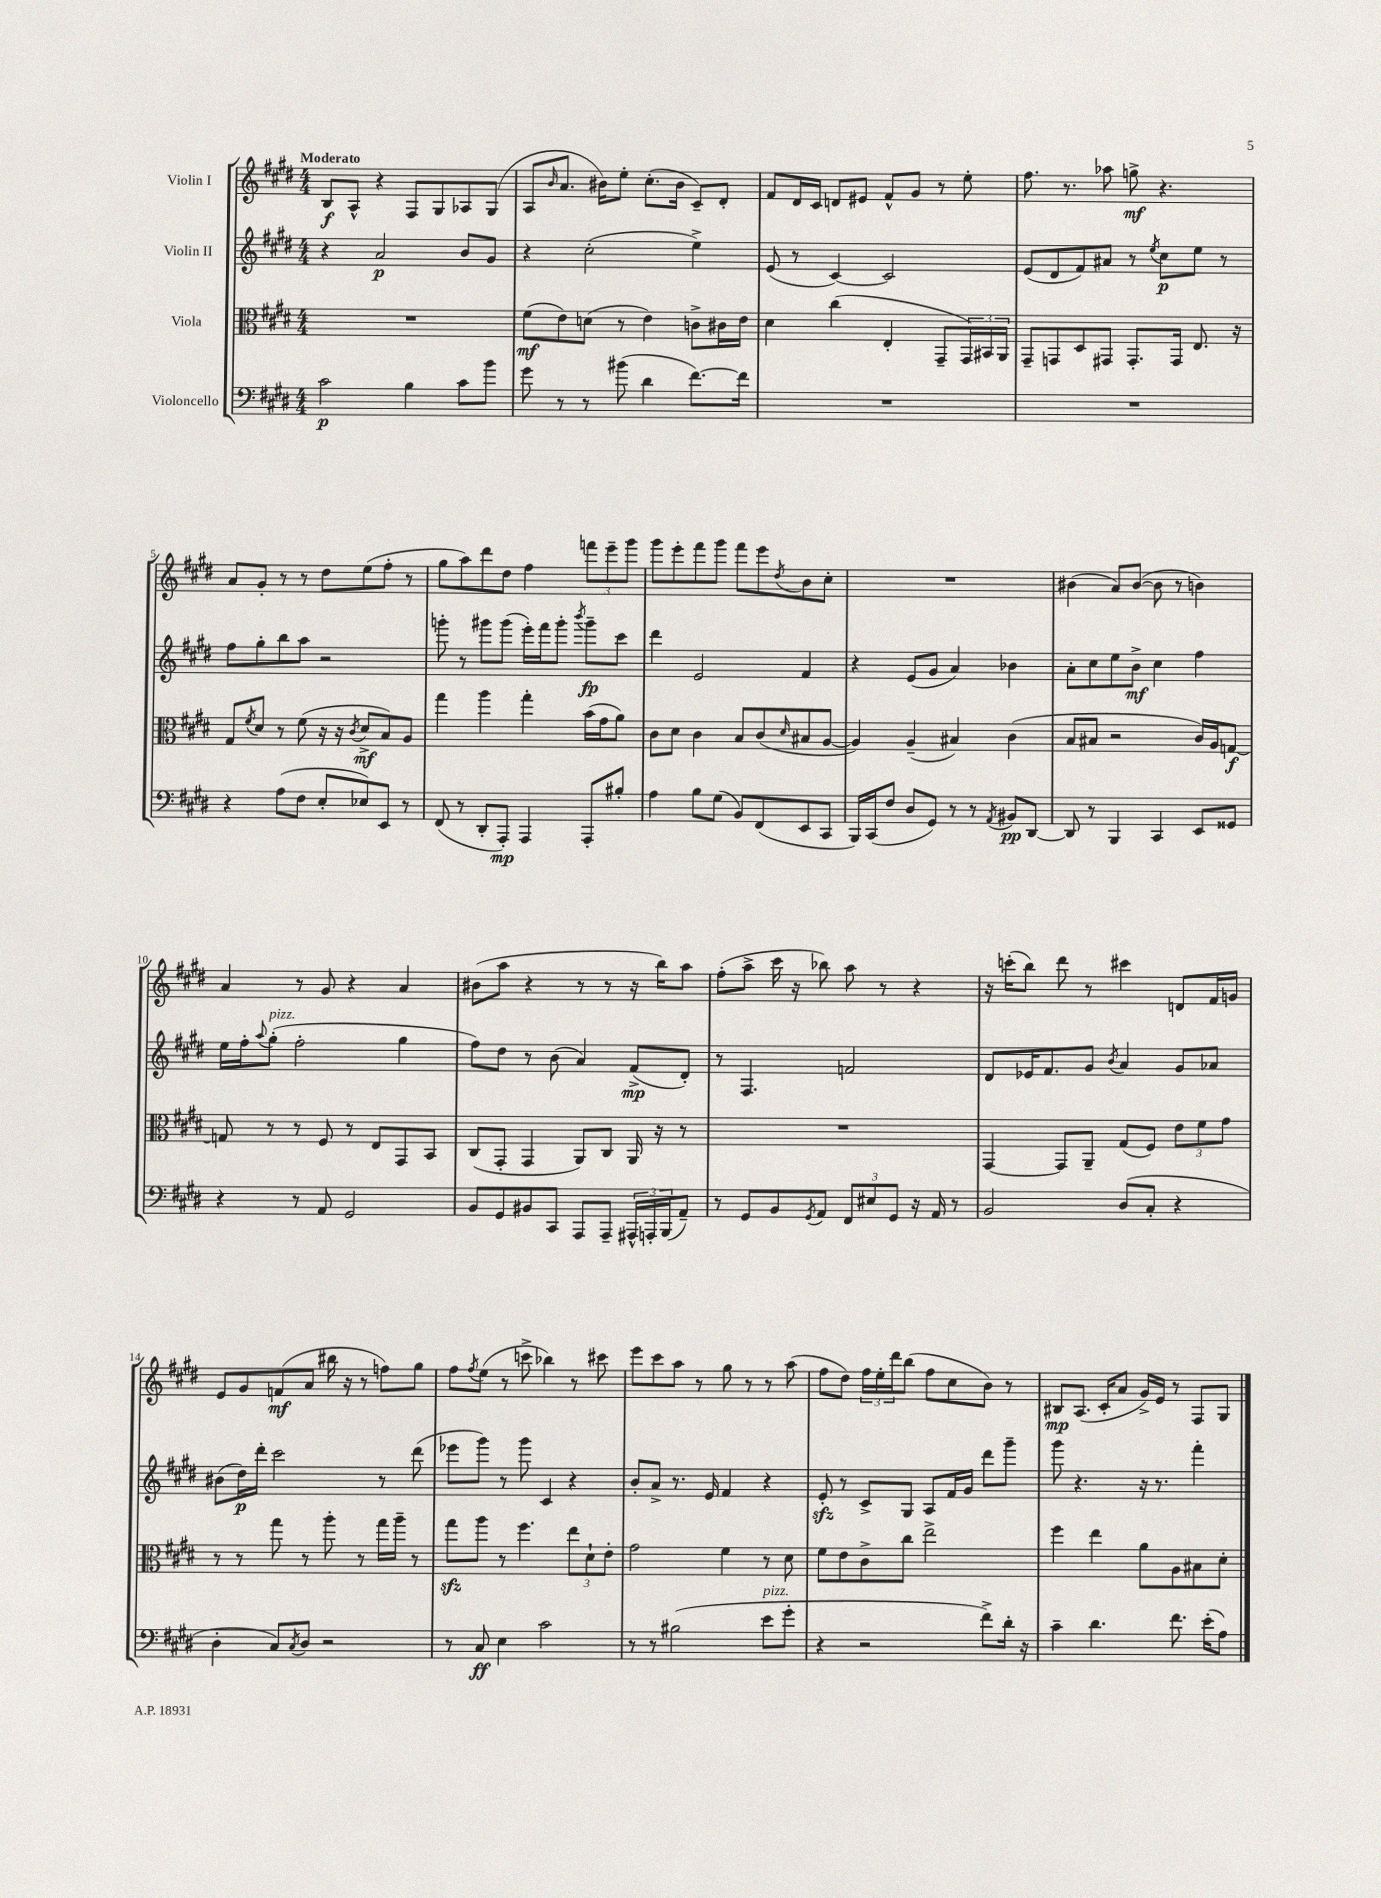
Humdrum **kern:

**kern	**kern	**kern	**kern
*staff4	*staff3	*staff2	*staff1
*clefF4	*clefC3	*clefG2	*clefG2
*k[f#c#g#d#]	*k[f#c#g#d#]	*k[f#c#g#d#]	*k[f#c#g#d#]
*M4/4	*M4/4	*M4/4	*M4/4
2c#	1r	4r	8B
.	.	.	8A^^
.	.	2a	4r
4B	.	.	8F#
.	.	.	8G#
8c#	.	8b	8A-
8b	.	8g#	(8G#
=	=	=	=
8g#	(8f#	4r	8A
.	.	.	16qqb
8r	8e)	.	8.a
8r	(8d	(2cc#'	.
.	.	.	16b#)
(8b#	8r	.	8ee'
4d#	4e)	.	(8.cc#'
.	.	.	16b#
[8.f#)	8c^	4ee^)	8c#~)
.	16c#	.	8d#'
16f#]	16e	.	.
=	=	=	=
1r	4d#	(8e	8f#
.	.	8r	16d#
.	.	.	16c#
.	(4cc#	[4c#)	8d
.	.	.	8e#
.	4E'	2c#]	8f#^^
.	.	.	8g#
.	8GG#~	.	8r
.	24GG#)	.	8ee'
.	24BB#	.	.
.	24AA	.	.
=	=	=	=
1r	8GG#~	(8e	8.ff#
.	8GG	8d#	.
.	.	.	8.r
.	8D#	8f#)	.
.	8GG#	8a#	8aa-
.	8.GG#'	8r	8gg^
.	.	8qee	.
.	.	8cc#	4.r
.	16GG#	.	.
.	8.E	8ee	.
.	.	8r	.
.	16r	.	.
=	=	=	=
4r	8G#	8ff#	8a
.	8qf#	.	.
.	8d#	8gg#'	8g#'
(8A	8r	8bb	8r
8F#	(8f#	8aa	8r
8E'	16r	2r	8dd#
.	16r	.	.
.	8qc#	.	.
8E-)	8d#^	.	(8ee
8EE	8B)	.	8ff#'
8r	8A	.	8r
=	=	=	=
(8FF#	4gg#	8ggg'	8gg#
8r	.	8r	8aa)
8DD#'	4aa	8ggg#	8ddd#
8AAA')	.	(8ggg#	8dd#
4AAA	4gg#'	16eee')	4ff#
.	.	16fff#	.
.	.	8ggg#'	.
.	.	8qbbb	.
8AAA'	(16b	8ggg#~	12fff
.	16g#	.	.
.	.	.	12eee~
8B#'	8a)	8ccc#	.
.	.	.	12ggg#
=	=	=	=
4A	8c#	4ddd#	8ggg#
.	8d#	.	8eee'
8B	4c#	2e	8fff#
(8G#	.	.	8ggg#
8BB)	8B	.	8fff#
(8FF#	(8c#	.	8eee
.	16qqd#	.	8qdd#
8EE	8B#	4f#	8b
8CC#	[8A	.	8cc#'
=	=	=	=
16BBB)	4A])	4r	1r
(16CC#	.	.	.
8F#	.	.	.
8D#	(4A~	(8e	.
8GG#)	.	8g#	.
8r	4B#)	4a)	.
8r	.	.	.
8qAA	.	.	.
8BB#	(4c#	4b-	.
[8DD#	.	.	.
=	=	=	=
8DD#]	8B	8a'	(4b#
8r	8B#	8cc#	.
4BBB	2r	8ee	8a)
.	.	8b^	([8b#
4CC#	.	4cc#	8b#]
.	.	.	8r
8EE	16c#)	4ff#	4b)
.	16A	.	.
8GG##	[8G	.	.
=	=	=	=
4r	8G]	16ee	4a
.	.	16ff#'	.
.	.	8qqaa	.
.	8r	(8gg#'	.
8r	8r	2ff#'	8r
8AA	8F#	.	8g#
2GG#	8r	.	4r
.	8E	.	.
.	8GG#	4gg#	4a
.	8BB	.	.
=	=	=	=
8BB	(8C#	8ff#)	(8b#
8GG#	8GG#'	8dd#	8aa
8BB#	4GG#	8r	4r
8CC#	.	(8b	.
8AAA	8AA)	4a)	8r
8AAA~	8C#	.	8r
24AAA#^^	16AA	(8f#^	16r
24AAA'	.	.	.
.	16r	.	16bb)
(24BBB	.	.	.
8AA~)	8r	8d#')	8aa
=	=	=	=
8r	1r	8r	(8ff#'
8GG#	.	4.F#	8aa^
8BB	.	.	16ccc#
.	.	.	16r
8qGG#	.	.	.
8AA	.	.	8bb-)
12FF#	.	2f	8aa
12E#	.	.	.
.	.	.	8r
12GG#	.	.	.
16r	.	.	4r
16AA	.	.	.
8r	.	.	.
=	=	=	=
2BB	[4GG#	8d#	16r
.	.	.	(16ccc'
.	.	16e-	8bb)
.	.	8.f#	.
.	8GG#]	.	8ddd#
.	8AA~	8g#	8r
.	.	8qb	.
(8D#	(8G#	4a	4ccc#
8C#'	8F#)	.	.
4r	12e	8g#	8d
.	12f#	.	.
.	.	8a-	16f#
.	12g#	.	.
.	.	.	16g
=	=	=	=
4D#'	8r	(8b#	8e
.	8r	16dd#)	8g#
.	.	16ddd#'	.
8C#)	8gg#	2ccc#	(8f
8qC#	.	.	.
8D#	8r	.	8a
2r	8aa'	.	16bb#
.	.	.	16r
.	8r	.	8r
.	16gg#	8r	8ff)
.	16aa~	.	.
.	8r	(8ddd#	8gg#
=	=	=	=
8r	8gg#	8eee-	8ff#
.	.	.	8qff#
8C#	8aa	8ggg#)	(8ee
4E	8r	8r	8r
.	4.ff#	8ggg#	8ccc^
2c#	.	4c#	4bb-)
.	12ee	4r	8r
.	12d#`	.	.
.	.	.	8ccc#
.	12e'	.	.
=	=	=	=
8r	2g#	8b'	8eee
8r	.	8a^	8ccc#
(2B#	.	8.r	8aa
.	.	.	8r
.	.	16e	.
.	4f#	4f#	8gg#
.	.	.	8r
8e	8r	4r	8r
8g#'	8d#	.	(8aa
=	=	=	=
4r	8f#	8e'	8ff#
.	8e	8r	8dd#)
2r	8c#^	8c#^	24ff#
.	.	.	24ee'
.	.	.	24ddd#
.	8cc#	8G#	(8bb
.	2ee^	8A	8ff#
.	.	16f#	8cc#
.	.	16g#	.
8f#^)	.	8ddd#	8b)
16d#'	.	8ggg#~	8r
16r	.	.	.
=	=	=	=
4c#~	4ff#	8ggg#	8B#
.	.	4.r	(8.A
4.d#	4ee	.	.
.	.	.	16c#'
.	.	.	8a
.	8a	16r	16g#^)
.	.	8.r	16e
8.f#	8A	.	8r
.	8B#	4fff#'	8F#
(16e'	.	.	.
8A)	8d#'	.	8G#
==	==	==	==
*-	*-	*-	*-
